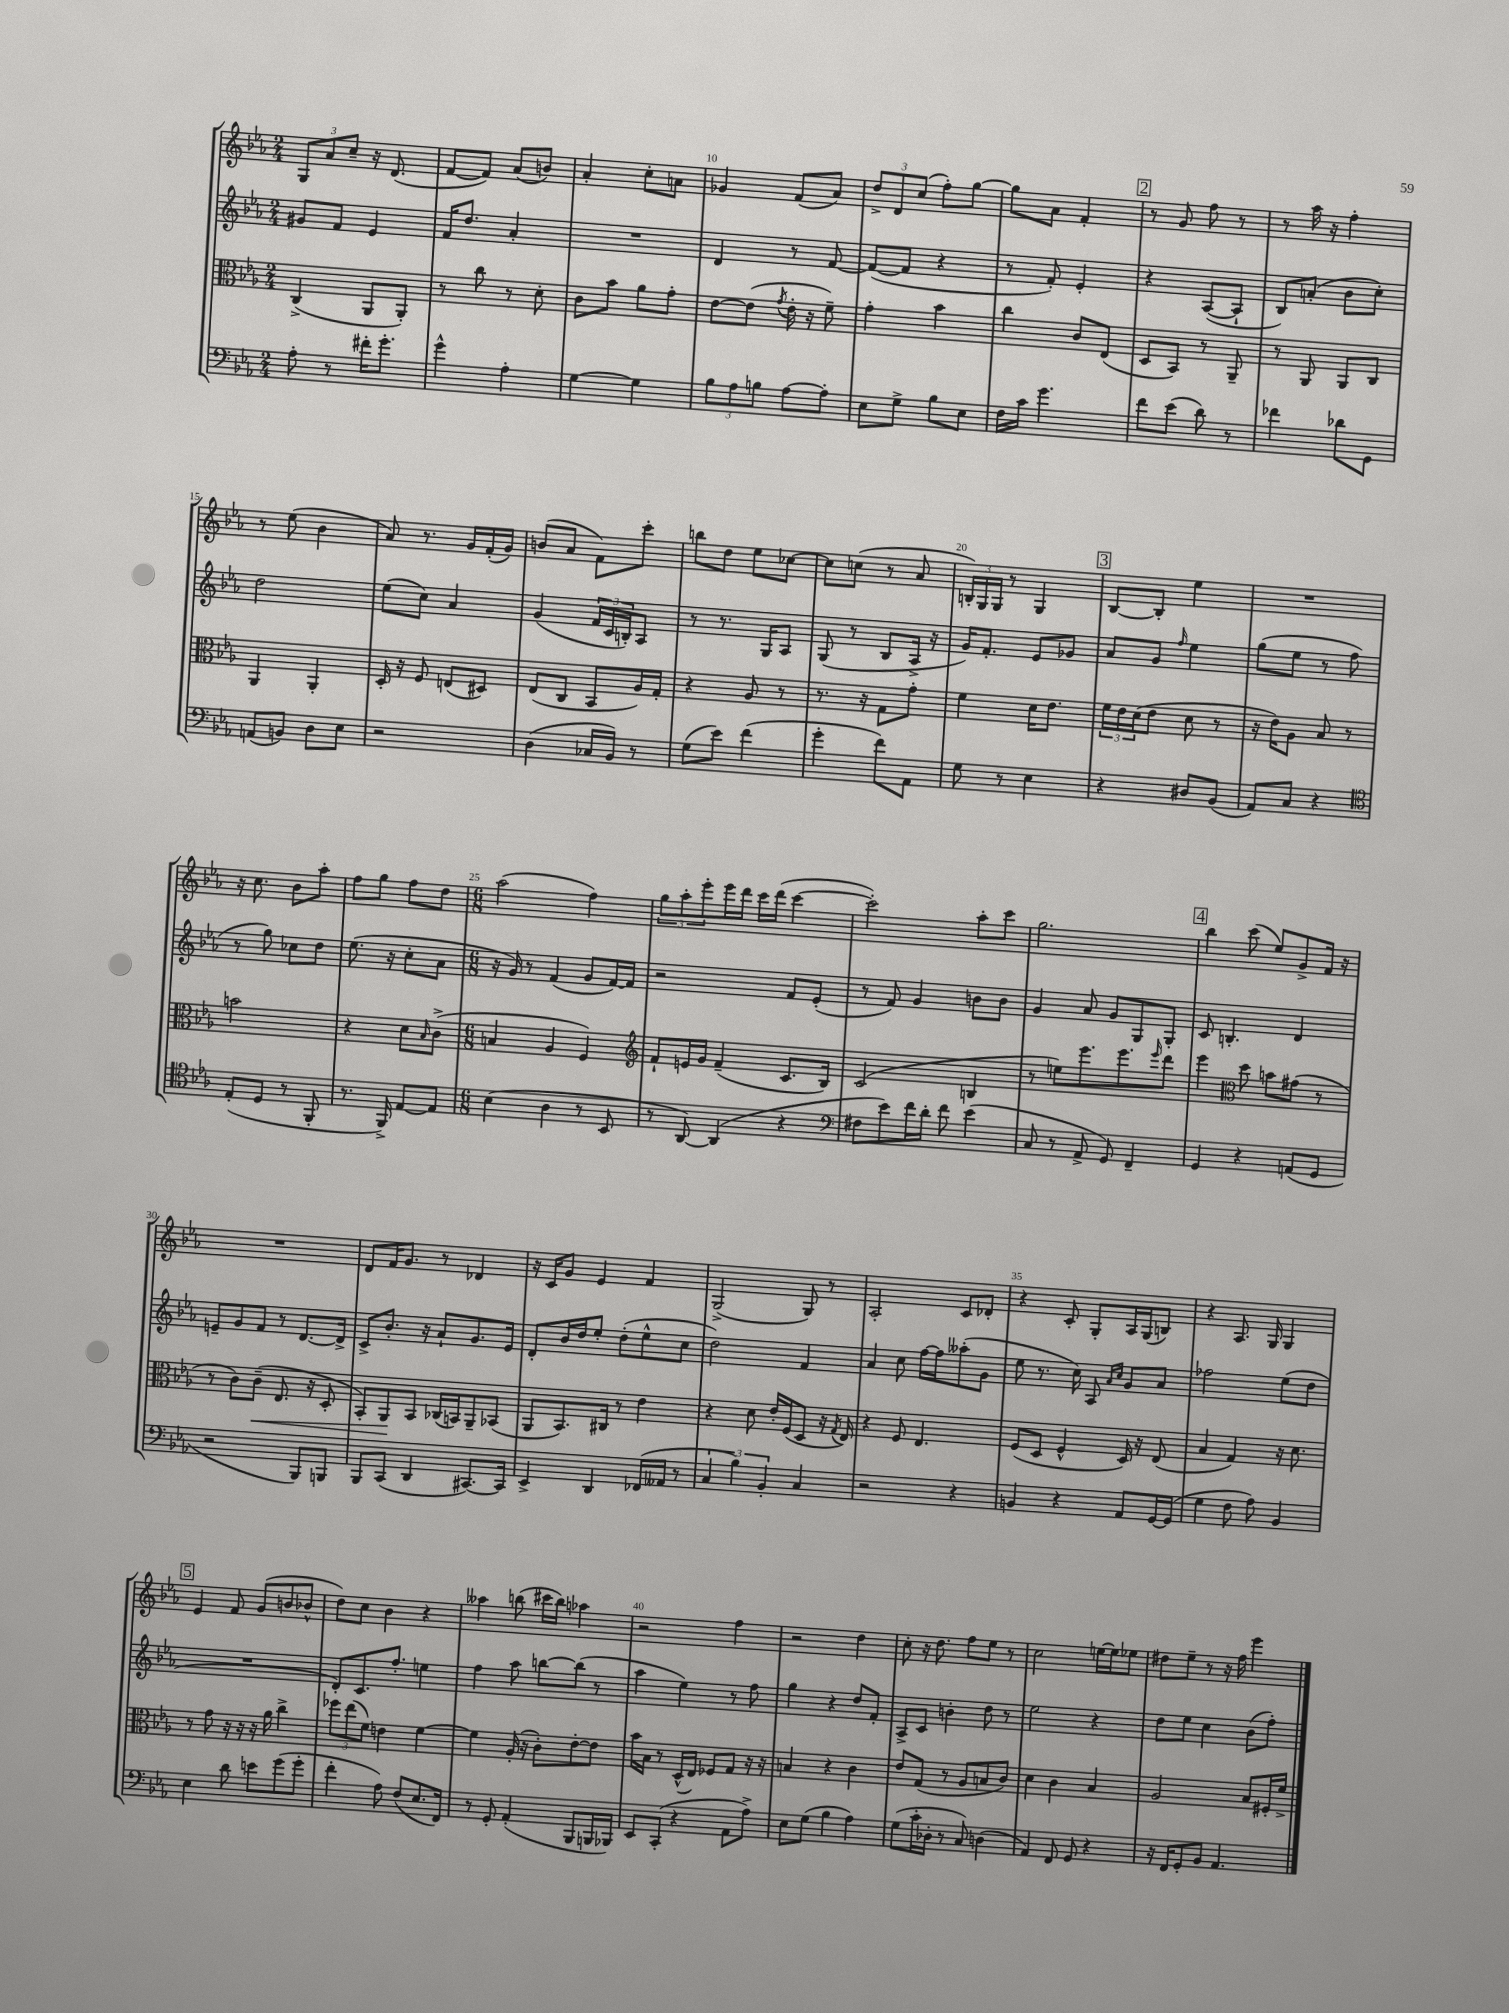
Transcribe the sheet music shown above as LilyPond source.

<<
\new StaffGroup <<
\new Staff = "s0" {
    \clef treble \key ees \major \numericTimeSignature \time 2/4
    \tuplet 3/2 { g8 aes'8 c''8-- } r16 d'8.( |
    f'8~ f'8) aes'8( b'8) |
    aes'4-. c''8-. a'8 |
    ges'4 f'8( aes'8) |
    \tuplet 3/2 { d''8-> d'8 c''8( } f''8-.) g''8~ |
    g''8 aes'8 f'4-. |
    \mark \markup { \box "2" } r8 g'8 f''8 r8 |
    r8 aes''16 r16 f''4-. |
    r8 ees''8( bes'4 |
    aes'8) r8. g'16 f'16-.( g'16) |
    b'8( aes'8 f'8) c'''8-. |
    b''8 d''8 ees''8 ces''8~ |
    ces''8 c''8( r8 aes'8 |
    \tuplet 3/2 { b16-.) g16 g16 } r8 g4 |
    \mark \markup { \box "3" } bes8~ bes8-. ees''4 |
    R2 |
    r16 c''8. bes'8 aes''8-. |
    f''8 g''8 f''8 d''8 |
    \numericTimeSignature \time 6/8 aes''2( f''4) |
    \tuplet 3/2 { g''8 aes''8-. ees'''8-. } ees'''16 d'''16 c'''16 d'''16( c'''4~ |
    c'''2-.) aes''8-. c'''8 |
    g''2. |
    \mark \markup { \box "4" } bes''4 c'''8( ees''8) g'8-> f'16 r16 |
    R2. |
    d'8 f'16 g'8. r8 des'4 |
    r16 c'16 g'8 ees'4 f'4 |
    g2->( g8) r8 |
    aes2-. c'8 des'8-. |
    r4 c'8-. g8-. aes16 g16( b8) |
    r4 aes8. g16 g4 |
    \mark \markup { \box "5" } ees'4 f'8 g'8( b'8 bes'8-^ |
    d''8) c''8 bes'4 r4 |
    aeses''4 b''8( cis'''16 b''16) aes''4 |
    r2 f''4 |
    r2 d''4 |
    c''8-. r16 d''8. f''8 ees''8 r8 |
    c''2 e''16~ e''16 ees''8 |
    dis''8 ees''8-- r8 r16 f''16 ees'''4 \bar "|." |
}
\new Staff = "s1" {
    \clef treble \key ees \major \numericTimeSignature \time 2/4
    gis'8 f'8 ees'4 |
    f'16 d''8. aes'4-. |
    R2 |
    d'4 r8 f'8~ |
    f'8~( f'8 r4 |
    r8 f'8-.) ees'4-. |
    \mark \markup { \box "2" } r4 aes8~( aes8-! |
    bes8) a'8-.( bes'8 c''8-.) |
    d''2 |
    ees''8( c''8) aes'4 |
    g'4( \tuplet 3/2 { f'16 c'16 b16-.) } aes8 |
    r8 r8. g16 aes8 |
    g8( r8 bes8 aes16-> r16 |
    g'16) f'8.-. ees'8 ges'8 |
    \mark \markup { \box "3" } aes'8 g'8 \grace { f''16 } ees''4 |
    g''8( ees''8 r8 f''8 |
    r8 g''8) ces''8 d''8 |
    ees''8.( r16 c''8-. aes'8 |
    \numericTimeSignature \time 6/8 r16 g'16) r8 f'4( g'8 f'16~) f'16 |
    r2 f'8 ees'8-.( |
    r8 f'8) g'4 b'8 b'8 |
    g'4 aes'8 g'8 g8 g8-. |
    \mark \markup { \box "4" } c'8 b4.-. d'4 |
    e'8-- g'8 f'8 r8 d'8.~ d'16-> |
    c'8-> bes'8.-. r16 aes'8-! g'8. ees'16 |
    d'8-. bes'16 d''16 ees''8-. d''8-.( ees''8-^ c''8 |
    d''2) f'4 |
    aes'4 c''8 f''16~ f''16 aeses''8-.( g'8 |
    ees''8 r8. c''16) aes8 \grace { aes'16 c''16 } g'8 aes'8 |
    fes''2 ees''8( d''8 |
    \mark \markup { \box "5" } R2. |
    d'8-.) c'8. f''8.-. e''4 |
    f''4 aes''8 b''8~ b''8( r8 |
    aes''4 ees''4) r8 f''8 |
    g''4 r4 d''8 f'8-. |
    aes8-> c'8 b'4-. d''8 r8 |
    ees''2 r4 |
    d''8 ees''8 c''4 bes'8( f''8-.) \bar "|." |
}
\new Staff = "s2" {
    \clef alto \key ees \major \numericTimeSignature \time 2/4
    c4->( aes,8 aes,8-.) |
    r8 c''8 r8 d'8-. |
    c'8 bes'8 aes'8 g'8-. |
    ees'8~ ees'8( \acciaccatura { g'8 } ees'16-. r16 f'8--) |
    g'4-. bes'4 |
    c''4 c'8 ees8( |
    \mark \markup { \box "2" } d8 bes,8) r8 aes,8-- |
    r8 aes,8 aes,8 c8 |
    aes,4 aes,4-. |
    d16-. r16 f8 e8( dis8) |
    ees8( c8 bes,8 aes16) g16-. |
    r4 aes8 r8 |
    r8. r16 g8 g'8-. |
    f'4 d'16 ees'8. |
    \mark \markup { \box "3" } \tuplet 3/2 { f'16 ees'16 d'16( } ees'8 d'8 r8 |
    r16 ees'16) aes8 bes8 r8 |
    b'2 |
    r4 d'8 \grace { bes16 } c'8->( |
    \numericTimeSignature \time 6/8 b4 aes4 f4) |
    \clef treble f'8-! e'16 g'16 f'4--( c'8. bes16) |
    c'2( b4 |
    r8 e''8) ees'''8. ees'''8. \grace { ees'''16 } d'''8 |
    \mark \markup { \box "4" } ees'''4 \clef alto d''8 b'8 gis'8( r8 |
    r8 c'8) c'8--\<( ees8. r16 d8-. |
    bes,8-.) aes,8\! bes,8 ces16( b,16) aes,8-- bes,8( |
    aes,8 bes,8.) cis16 r8 ees'4 |
    r4 d'8 ees'16-. f16( d8 r16 \acciaccatura { g8 } ees16) |
    r4 f8 ees4. |
    f8( d8 f4-^ d16) r16 ees8( |
    bes4 g4) r16 d'8. |
    \mark \markup { \box "5" } r8 g'8 r16 r16 r16 aes'16 c''4-> |
    \tuplet 3/2 { fes''8 ees''8( f'8) } e'4 f'4~ |
    f'4 aes16-.( r16 c'8-.) ees'8~-. ees'8 |
    bes'16 bes16 r8 d16-^( ees16) fes8 g8 r16 r16 |
    b4 r4 c'4 |
    ees'8 g8( r8 aes8 b8 c'8) |
    d'4 c'4 bes4 |
    aes2 bes8 fis16-. f'16-> \bar "|." |
}
\new Staff = "s3" {
    \clef bass \key ees \major \numericTimeSignature \time 2/4
    aes8-. r8 fis'16-. g'8.-. |
    g'4-^ aes4-. |
    g4~ g4 |
    \tuplet 3/2 { bes8 aes8 b8 } aes8~ aes8-. |
    ees8 g8-> bes8 ees8 |
    f16 c'16 g'4. |
    \mark \markup { \box "2" } f'8 ees'8( d'8) r8 |
    fes'4 des'8 g,8 |
    a,8( b,8) d8 ees8 |
    r2 |
    d4( ces16 bes,16) r8 |
    g8( ees'8) f'4( |
    g'4-. f'8) aes,8 |
    g8 r8 ees4 |
    \mark \markup { \box "3" } r4 dis8 bes,8( |
    aes,8) c8 r4 |
    \clef tenor ees8-.( d8 r8 f,8-. |
    r8. f,16->) ees8~ ees8 |
    \numericTimeSignature \time 6/8 bes4( aes4 r8 bes,8 |
    r8 aes,8~) aes,4( r4 |
    \clef bass fis8 ees'8) f'16 d'16-. f'8 ees'4( |
    c8 r8 aes,8-> g,8) f,4-- |
    \mark \markup { \box "4" } g,4 r4 a,8( g,8 |
    r2 bes,,8) b,,8 |
    bes,,8 c,8( d,4 cis,8.~) cis,16 |
    ees,4-> d,4 fes,16( aeses,16 r8 |
    \tuplet 3/2 { c4 bes4) bes,4-. } c4 |
    r2 r4 |
    b,4 r4 aes,8 g,16~ g,16( |
    g4 f8 aes8) bes,4 |
    \mark \markup { \box "5" } ees4 d'8 e'8 g'8( g'8-. |
    f'4-. aes8) f8( ees8. f,16) |
    r8 g,8-. aes,4-.( bes,,8 b,,16 bes,,16) |
    ees,8 c,8-.( r4 aes,8 aes8->) |
    ees8 g8( bes4 aes4) |
    g8( c'16-. des16-. r8 c8) d4( |
    aes,4) f,8 g,8 r4 |
    r16 f,16 g,8-. bes,8 aes,4. \bar "|." |
}
>>
>>
\layout { \context { \Score currentBarNumber = #7 \override BarNumber.break-visibility = ##(#f #t #t) barNumberVisibility = #(every-nth-bar-number-visible 5) } }
